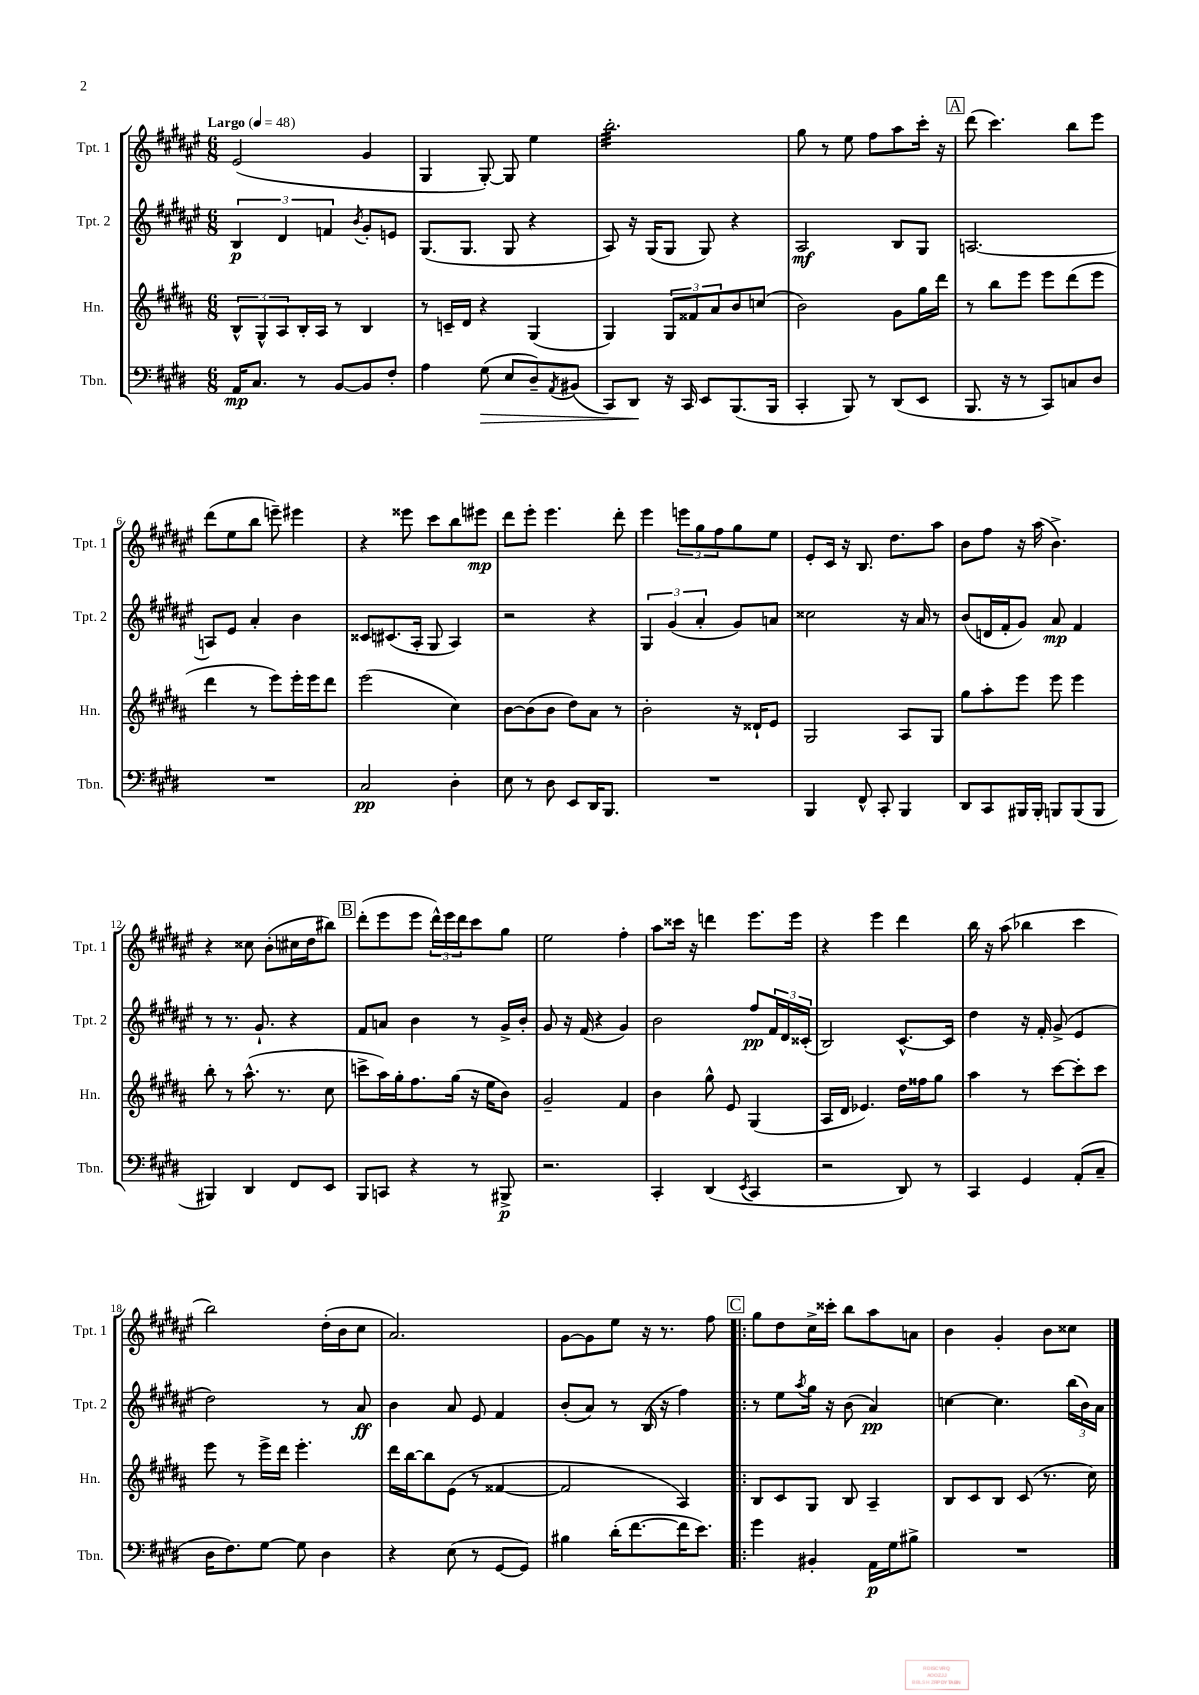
<<
\new StaffGroup <<
\new Staff = "s0" \with { instrumentName = "Tpt. 1" shortInstrumentName = "Tpt. 1" } {
    \clef treble \key fis \major \numericTimeSignature \time 6/8 \tempo "Largo" 4 = 48
    eis'2( gis'4 |
    gis4 gis8~-.) gis8 eis''4 |
    b''2.:32-. |
    gis''8 r8 eis''8 fis''8 ais''8 cis'''16-. r16 |
    \mark \markup { \box "A" } dis'''8( cis'''4.) b''8 eis'''8 |
    dis'''8( eis''8 b''8 e'''8--) eis'''4 |
    r4 eisis'''8 cis'''8 b''8 eis'''8\mp |
    dis'''8 eis'''8-. eis'''4. dis'''8-. |
    eis'''4 \tuplet 3/2 { e'''8 gis''8 fis''8 } gis''8 eis''8 |
    eis'8-. cis'16 r16 b8. dis''8. ais''8 |
    b'8 fis''8 r16 ais''16( b'4.->) |
    r4 cisis''8 b'8-.( cis''16 dis''16 bis''8) |
    \mark \markup { \box "B" } dis'''8-.( eis'''8 eis'''8 \tuplet 3/2 { dis'''16-^) eis'''16 dis'''16 } cis'''8 gis''8 |
    eis''2 fis''4-. |
    ais''8 cisis'''16 r16 d'''4 eis'''8. eis'''16 |
    r4 eis'''4 dis'''4 |
    b''16 r16 ais''8( bes''4 cis'''4 |
    b''2) dis''16-.( b'16 cis''8 |
    ais'2.) |
    gis'8~ gis'8 eis''8 r16 r8. fis''8 |
    \mark \markup { \box "C" } \bar ".|:" gis''8 dis''8 cis''16-> cisis'''16-. b''8 ais''8 a'8 |
    b'4 gis'4-. b'8 cisis''8 \bar "|." |
}
\new Staff = "s1" \with { instrumentName = "Tpt. 2" shortInstrumentName = "Tpt. 2" } {
    \clef treble \key fis \major \numericTimeSignature \time 6/8
    \tuplet 3/2 { b4\p dis'4 f'4 } \acciaccatura { b'8 } gis'8-. e'8 |
    gis8.( gis8. gis8 r4 |
    ais8) r16 gis16( gis8 gis8) r4 |
    ais2\mf b8 gis8 |
    \mark \markup { \box "A" } a2.~ |
    a8 eis'8 ais'4-. b'4 |
    cisis'8 cis'8.( ais16-. gis8 ais4) |
    r2 r4 |
    \tuplet 3/2 { gis4 gis'4( ais'4-. } gis'8) a'8 |
    cisis''2 r16 ais'16 r8 |
    b'8( d'16 fis'16-. gis'8) ais'8\mp fis'4 |
    r8 r8. gis'8.-! r4 |
    \mark \markup { \box "B" } fis'8 a'8 b'4 r8 gis'16-> b'16-. |
    gis'8 r16 fis'16( r4 gis'4) |
    b'2 fis''8\pp \tuplet 3/2 { fis'16 dis'16 cisis'16-.( } |
    b2) cis'8.~-^ cis'16 |
    dis''4 r16 fis'16-. gis'8->( eis'4 |
    dis''2) r8 ais'8\ff |
    b'4 ais'8 eis'8 fis'4 |
    b'8-.( ais'8) r8 b16( r16 fis''4) |
    \mark \markup { \box "C" } \bar ".|:" r8 eis''8 \acciaccatura { ais''8 } gis''16 r16 b'8( ais'4\pp) |
    c''4~ c''4. \tuplet 3/2 { b''16( b'16) ais'16 } \bar "|." |
}
\new Staff = "s2" \with { instrumentName = "Hn." shortInstrumentName = "Hn." } {
    \clef treble \key b \major \numericTimeSignature \time 6/8
    \tuplet 3/2 { b8-^ gis8-^ ais8 } b16-. ais16 r8 b4 |
    r8 c'16-- dis'16 r4 gis4( |
    gis4) \tuplet 3/2 { gis8 fisis'8 ais'8 } b'8 c''8( |
    b'2) gis'8 gis''16 dis'''16 |
    \mark \markup { \box "A" } r8 b''8 e'''8 e'''8 dis'''8( e'''8 |
    dis'''4 r8 e'''8) e'''16-. e'''16 dis'''8 |
    e'''2( cis''4) |
    b'8~ b'8( b'8 dis''8) ais'8 r8 |
    b'2-. r16 disis'16-! e'8 |
    gis2 ais8 gis8 |
    gis''8 ais''8-. e'''8 e'''8 e'''4 |
    b''8-. r8 ais''8.-^( r8. cis''8 |
    \mark \markup { \box "B" } c'''8-> ais''16) gis''16-. fis''8. gis''16( r16 e''16 b'8) |
    gis'2-- fis'4 |
    b'4 gis''8-^ e'8 gis4( |
    ais16 dis'16 ees'4.) dis''16 fisis''16 gis''8 |
    ais''4 r8 cis'''8~ cis'''8-. cis'''8 |
    e'''8 r8 e'''16-> dis'''16 e'''4.-. |
    dis'''16 b''16~ b''8 e'8( r8 fisis'4~ |
    fisis'2 ais4) |
    \mark \markup { \box "C" } \bar ".|:" b8 cis'8 gis8 b8 ais4-- |
    b8 cis'8 b8 cis'8( r8. cis''16) \bar "|." |
}
\new Staff = "s3" \with { instrumentName = "Tbn." shortInstrumentName = "Tbn." } {
    \clef bass \key e \major \numericTimeSignature \time 6/8
    a,16\mp cis8. r8 b,8~ b,8 fis8-. |
    a4 gis8\>( e8 dis8--) \acciaccatura { a,8 } bis,8( |
    cis,8) dis,8\! r16 cis,16 e,8 b,,8.( b,,16 |
    cis,4-. b,,8) r8 dis,8( e,8 |
    \mark \markup { \box "A" } b,,8. r16 r8 cis,8) c8 dis8 |
    R2. |
    cis2\pp dis4-. |
    e8 r8 dis8 e,8 dis,16 b,,8. |
    R2. |
    b,,4 fis,8-^ cis,8-. b,,4 |
    dis,8 cis,8 bis,,16 bis,,16-. b,,8 b,,8( b,,8 |
    bis,,4) dis,4 fis,8 e,8 |
    \mark \markup { \box "B" } b,,8 c,8 r4 r8 bis,,8->\p |
    r2. |
    cis,4-. dis,4( \acciaccatura { e,8 } cis,4 |
    r2 dis,8) r8 |
    cis,4 gis,4 a,8-.( cis8-- |
    dis16 fis8.) gis8~ gis8 dis4 |
    r4 e8( r8 gis,8~ gis,8) |
    bis4 dis'16-.( fis'8.~ fis'16 e'8.) |
    \mark \markup { \box "C" } \bar ".|:" gis'4 bis,4-. a,16\p gis16 bis8-> |
    R2. \bar "|." |
}
>>
>>
